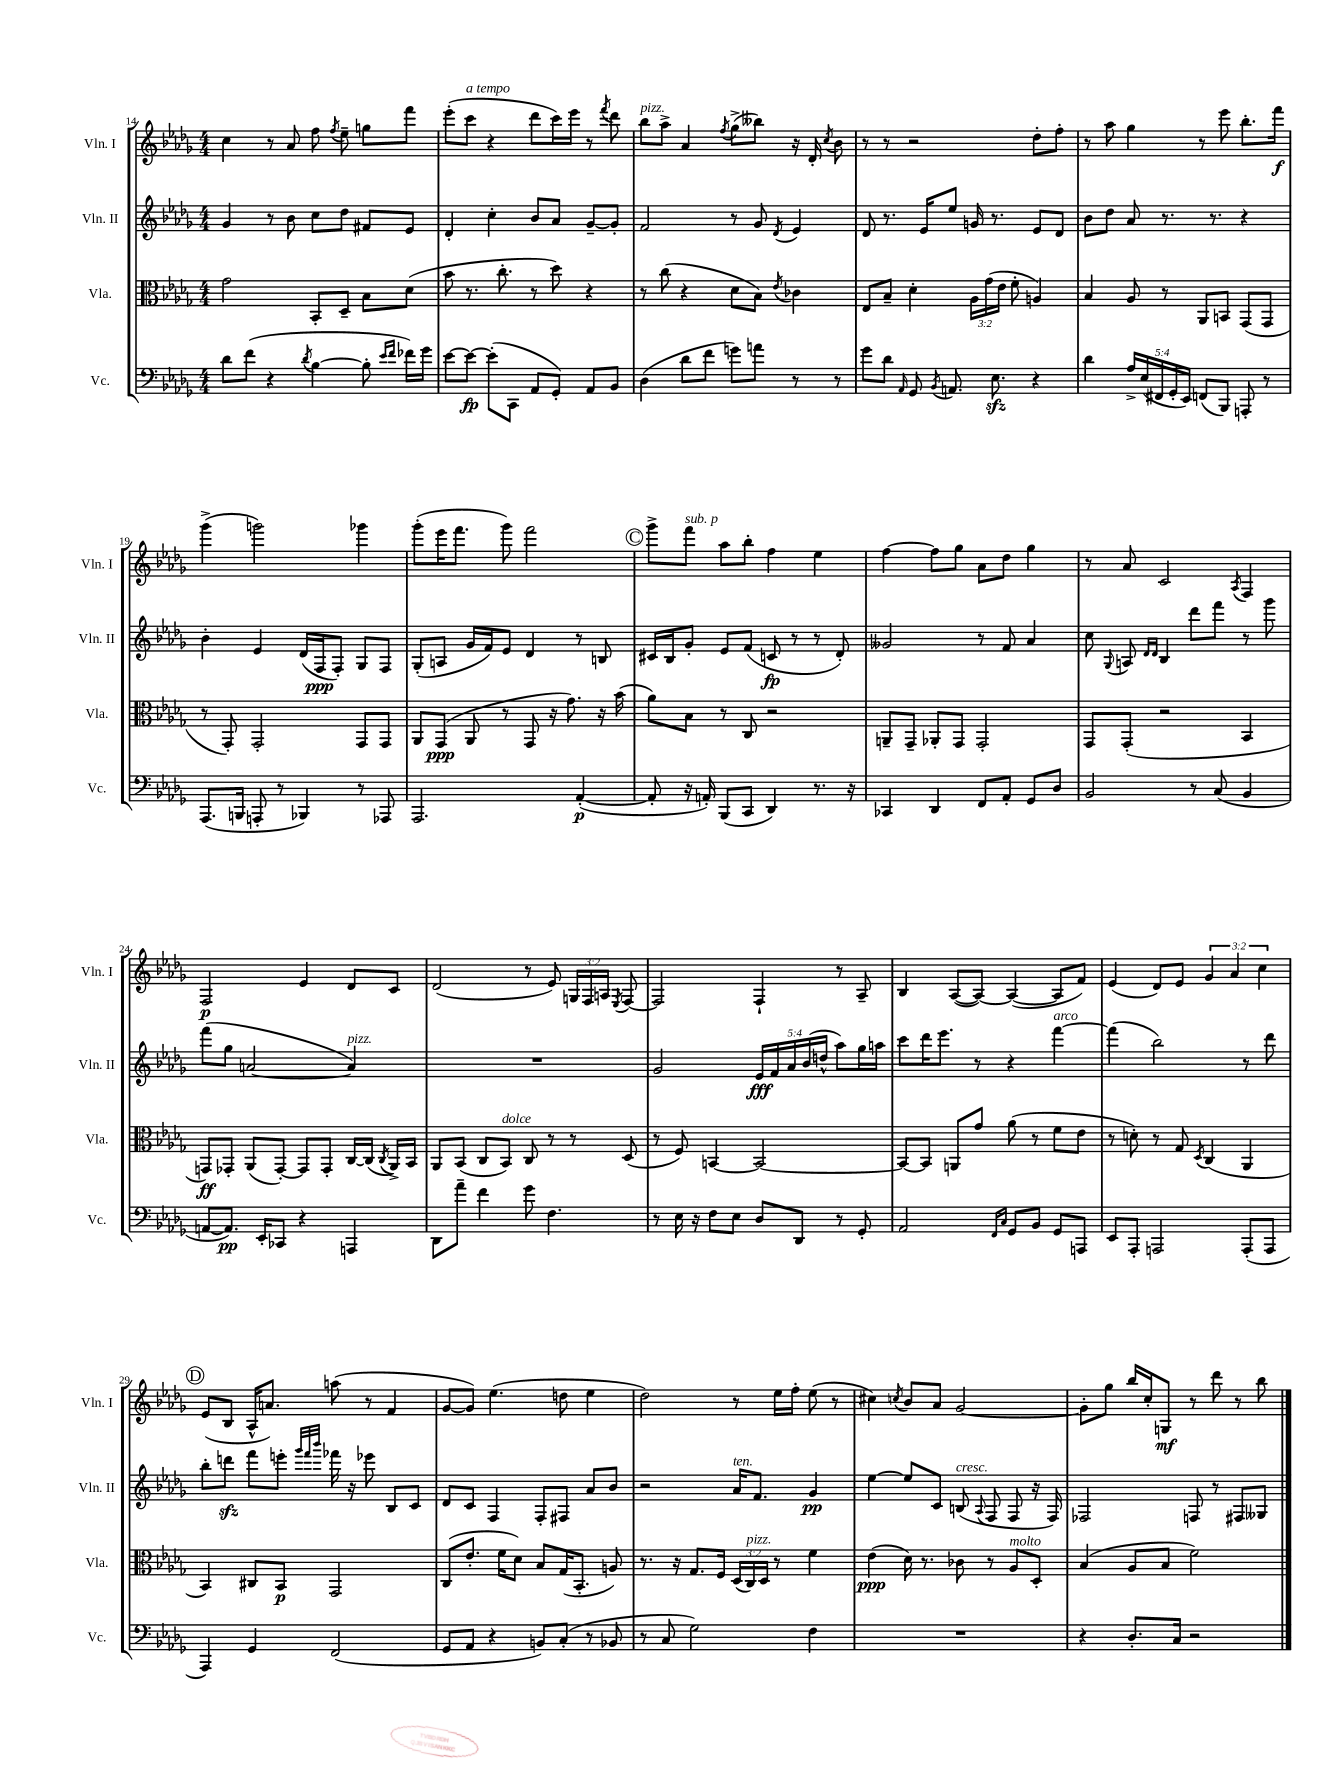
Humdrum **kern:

**kern	**kern	**kern	**kern
*staff4	*staff3	*staff2	*staff1
*clefF4	*clefC3	*clefG2	*clefG2
*k[b-e-a-d-g-]	*k[b-e-a-d-g-]	*k[b-e-a-d-g-]	*k[b-e-a-d-g-]
*M4/4	*M4/4	*M4/4	*M4/4
8d-	2g-	4g-	4cc
(8f	.	.	.
4r	.	8r	8r
.	.	8b-	8a-
8qd-	.	.	.
[4B-	8BB-'	8cc	8ff
.	.	.	8qff
.	8D-~	8dd-	8ee-~
8B-']	8B-	8f#	8gg
16qqe-	.	.	.
16qqf	.	.	.
16f-)	(8d-	8e-	8fff
16g-	.	.	.
=	=	=	=
[8e-	8b-	4d-'	(8eee-'
8e-_	8.r	.	8ccc
(8e-']	.	4cc'	4r
.	8.cc'	.	.
8CC	.	.	.
8AA-	8r	8b-	8ddd-
8GG-')	8dd-)	8a-	16ccc)
.	.	.	16eee-
8AA-	4r	[8g-~	8r
.	.	.	8qfff
8BB-	.	8g-']	8ddd-
=	=	=	=
(4D-	8r	2f	8bb-
.	(8cc	.	8aa-^
8d-	4r	.	4a-
8f	.	.	.
.	.	.	8qff
8g)	8d-	8r	(8gg-^
8a	8B-)	8g-	8bb--)
.	8qe-	8qd-	.
8r	4c-	4e-	16r
.	.	.	16d-'
.	.	.	8qcc
8r	.	.	8b-
=	=	=	=
8g-	8E-	8d-	8r
8d-	8B-~	8.r	8r
16qqAA-	.	.	.
8GG-	4d-'	.	2r
.	.	16e-	.
8qBB-	.	.	.
8.AA	.	8ee-	.
.	24A-	16g	.
.	(24g-	.	.
8.E-	.	8.r	.
.	24e-	.	.
.	8f'	.	.
4r	4A)	8e-	8dd-'
.	.	8d-	8ff'
=	=	=	=
4d-	4B-	8b-	8r
.	.	8dd-	8aa-
20A-^	8A-	8a-	4gg-
(20E-	.	.	.
20FF#	.	.	.
.	8r	8.r	.
20GG-'	.	.	.
20EE-)	.	.	.
(8FF	8AA-	.	8r
.	.	8.r	.
8BBB-)	8BB	.	8eee-
8AAA'	(8GG-	4r	8.bb-'
8r	8GG-	.	.
.	.	.	16fff
=	=	=	=
(8.AAA-	8r	4b-'	(4ggg-^
.	8GG-')	.	.
16BBB	.	.	.
8AAA'	2GG-'	4e-	2ggg)
8r	.	.	.
4BBB-)	.	(16d-	.
.	.	16F	.
.	.	8F')	.
8r	8GG-	8G-	4ggg-
8AAA-	8GG-	8F	.
=	=	=	=
2.AAA-	8AA-	(8G-'	(8ggg-'
.	(8GG-	8A	16eee-
.	.	.	8.fff
.	8AA-	16g-	.
.	.	16f)	.
.	8r	8e-	8ggg-)
.	8GG-	4d-	2fff
.	16r	.	.
.	8.g-)	.	.
([4AA-'	.	8r	.
.	16r	8B	.
.	(16b-	.	.
=	=	=	=
8AA-']	8a-)	16c#	8ggg-^
.	.	16B-	.
16r	8B-	8g-'	8fff
16AA')	.	.	.
(8BBB-	8r	8e-	8aa-
8CC	8C	(8f	8bb-'
4DD-)	2r	8c	4ff
.	.	8r	.
8.r	.	8r	4ee-
.	.	8d-')	.
16r	.	.	.
=	=	=	=
4CC-	8AA~	2g--	[4ff
.	8GG-~	.	.
4DD-	8AA-'	.	8ff]
.	8GG-	.	8gg-
8FF	2GG-'	8r	8a-
8AA-'	.	8f	8dd-
8GG-	.	4a-	4gg-
8D-	.	.	.
=	=	=	=
2BB-	8GG-	8cc	8r
.	.	8qqG-	.
.	(8GG-'	8A	8a-
.	.	16qqd-	.
.	.	16qqd-	.
.	2r	4B-	2c
8r	.	8ddd-	.
(8C	.	8fff	.
.	.	.	8qA-
4BB-	4BB-	8r	4F
.	.	8ggg-	.
=	=	=	=
[8AA	8GG)	(8fff	2F
8.AA])	8GG-'	8gg-	.
.	(8AA-	[2a	.
16EE-'	.	.	.
8CC-	[8GG-')	.	.
4r	8GG-]	.	4e-
.	8GG-'	.	.
4AAA	[16C	4a])	8d-
.	(16C]	.	.
.	8qC	.	.
.	16AA-^)	.	8c
.	16BB-	.	.
=	=	=	=
8DD-	8AA-	1r	(2d-
8a-~	(8BB-	.	.
4f	8C	.	.
.	8BB-)	.	.
8g-	8C	.	8r
4.F	8r	.	8e-)
.	8r	.	24G
.	.	.	24F
.	.	.	24A
.	.	.	8qE-
.	(8D-	.	[8F
=	=	=	=
8r	8r	2g-	2F]
16E-	8F)	.	.
16r	.	.	.
8F	[4BB	.	.
8E-	.	.	.
8D-	2BB_	20e-	4F`
.	.	20f	.
.	.	20a-	.
8DD-	.	.	.
.	.	(20b-	.
.	.	20dd^^	.
8r	.	8aa-)	8r
8GG-'	.	16gg-	8A-~
.	.	16aa	.
=	=	=	=
2AA-	8BB_	8ccc	4B-
.	8BB]	16ddd-	.
.	.	8.eee-	.
.	8AA	.	([8A-
.	8g-	8r	8A-_)
16qqFF	.	.	.
16qqC	.	.	.
8GG-	(8a-	4r	(4A-_
8BB-	8r	.	.
8GG-	8f	[4fff	8A-]
8AAA	8e-	.	8f)
=	=	=	=
8EE-	8r	(4fff]	(4e-
8AAA-'	8d')	.	.
2AAA	8r	2bb-)	8d-)
.	8G-	.	8e-
.	8qD-	.	.
.	(4C	.	6g-
.	.	.	6a-
(8AAA'	4AA-	8r	.
.	.	.	6cc
8AAA	.	8ddd-	.
=	=	=	=
4AAA-)	4BB-)	8bb-'	(8e-
.	.	8ddd	8B-
4GG-	8C#	8fff	16A-^^
.	.	.	8.a)
.	8BB-	8eee'	.
.	.	32qqggg-	.
.	.	32qqfff	.
.	.	32qqbbb-	.
(2FF	2GG-	16fff-	(8aa
.	.	16r	.
.	.	8eee-	8r
.	.	8B-	4f
.	.	8c	.
=	=	=	=
8GG-	(8C	8d-	[8g-
8AA-	8.e-'	8c	8g-])
4r	.	4F	(4.ee-
.	16f	.	.
.	8d-)	.	.
8BB)	8B-	8F'	.
(8C'	(16G-	8F#	8dd
.	8.BB-'	.	.
8r	.	8a-	4ee-
8BB-	8A)	8b-	.
=	=	=	=
8r	8.r	2r	2dd-)
8C	.	.	.
.	16r	.	.
2G-)	8.G-	.	.
.	16F	.	.
.	(24D-	16a-	8r
.	24C)	.	.
.	.	8.f	.
.	24D-	.	.
.	8r	.	16ee-
.	.	.	16ff'
4F	4f	4g-	(8ee-
.	.	.	8r
=	=	=	=
1r	(4e-	[4ee-	4cc#)
.	.	.	8qcc
.	16d-)	8ee-]	8b-
.	8.r	.	.
.	.	8c	8a-
.	8c-	(8B	[2g-
.	.	8qqA-	.
.	8r	8F	.
.	8A-	8F	.
.	8D-'	16r	.
.	.	16F)	.
=	=	=	=
4r	(4B-	2F-	8g-']
.	.	.	8gg-
8.D-'	8A-	.	16bb-
.	.	.	16cc'
.	8B-	.	8G
16C	.	.	.
2r	2f)	8F	8r
.	.	8r	8ddd-
.	.	8F#	8r
.	.	8G--	8bb-
==	==	==	==
*-	*-	*-	*-
